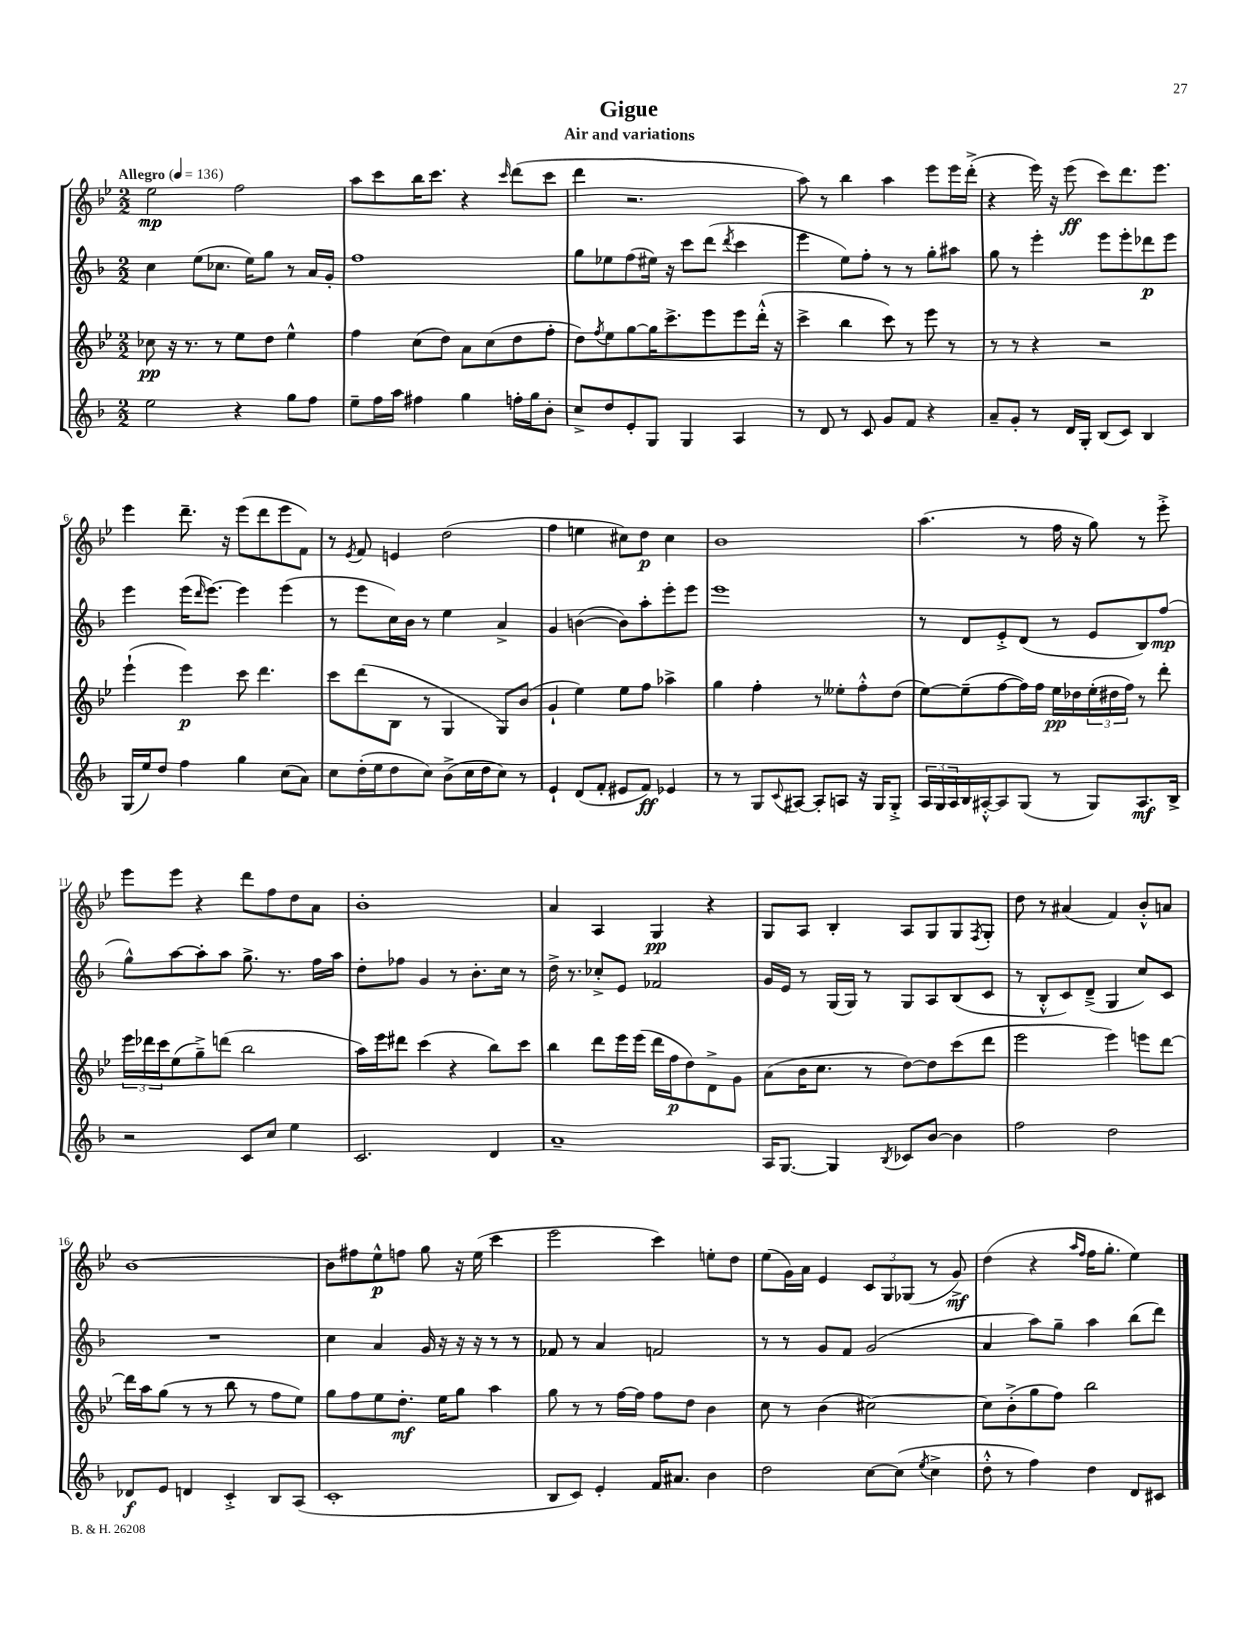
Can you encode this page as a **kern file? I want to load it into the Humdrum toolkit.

**kern	**kern	**kern	**kern
*staff4	*staff3	*staff2	*staff1
*clefG2	*clefG2	*clefG2	*clefG2
*k[b-]	*k[b-e-]	*k[b-]	*k[b-e-]
*M2/2	*M2/2	*M2/2	*M2/2
*MM136	*MM136	*MM136	*MM136
2ee	8cc-	4cc	2ee-
.	16r	.	.
.	8.r	.	.
.	.	(8ee	.
.	8r	8.cc-	.
4r	8ee-	.	2ff
.	.	16ee)	.
.	8dd	8gg	.
8gg	4ee-^^	8r	.
8ff	.	16a	.
.	.	16g'	.
=	=	=	=
8ee~	4ff	1ff	8aa
16ff	.	.	8ccc
16aa	.	.	.
4ff#	(8cc	.	16bb-
.	.	.	8.ccc
.	8dd)	.	.
4gg	8a	.	4r
.	(8cc	.	.
.	.	.	16qqccc
16ff'	8dd	.	(8ddd
16gg	.	.	.
8b-'	8ff'	.	8ccc
=	=	=	=
8cc^	8dd)	8gg	4ddd
.	8qff	.	.
8dd	8ee-	8ee-	.
8e'	[8gg	(8ff	2.r
8G	16gg]	16ee#)	.
.	8.ccc^	16r	.
4G	.	8ccc	.
.	8eee-	(8ddd	.
.	.	8qddd	.
4A	8eee-	4ccc	.
.	(16ddd'^^	.	.
.	16r	.	.
=	=	=	=
8r	4ccc^	4eee	8aa)
8d	.	.	8r
8r	4bb-	8ee)	4bb-
8c	.	8ff'	.
8g	8ccc)	8r	4aa
8f	8r	8r	.
4r	8eee-	8gg'	8eee-
.	8r	8aa#	16eee-
.	.	.	(16ddd'^
=	=	=	=
8a~	8r	8gg	4r
8g'	8r	8r	.
8r	4r	4eee'	16eee-)
.	.	.	16r
16d	.	.	(8eee-
16G'	.	.	.
(8B-	2r	8eee	8ccc)
8c)	.	8eee'	8.ddd
4B-	.	8ddd-	.
.	.	.	8.eee-
.	.	8eee	.
=	=	=	=
(16G	(4eee-`	4eee	4eee-
16ee)	.	.	.
8dd	.	.	.
4ff	4eee-)	(16eee	8.ddd~
.	.	16qqddd	.
.	.	[8.eee)	.
.	.	.	16r
4gg	8ccc	4eee]	(8eee-
.	4.ddd	.	8ddd
(8cc	.	(4eee	8eee-
8a)	.	.	8f)
=	=	=	=
8cc	8ccc	8r	8r
.	.	.	8qe-
(16dd'	(8ddd	8eee	8f
16ee	.	.	.
8dd	8B-	16cc)	4e
.	.	16b-	.
8cc)	8r	8r	.
(8b-^	4G	4ee	(2dd
16cc	.	.	.
16dd	.	.	.
8cc)	8G)	4a^	.
8r	(8b-	.	.
=	=	=	=
4e`	4g`	4g	4ff
(8d	4ee-)	([4b	4ee
8f'	.	.	.
8e#	8ee-	8b])	8cc#)
8f)	8ff	8aa'	8dd
4e-	4aa-^	8eee'	4cc#
.	.	8eee	.
=	=	=	=
8r	4gg	1eee	1b-
8r	.	.	.
8G	4ff'	.	.
8qqc	.	.	.
[8A#	.	.	.
8A#']	8r	.	.
8A	8ee--'	.	.
16r	8ff'^^	.	.
16G	.	.	.
8G'^	(8dd	.	.
=	=	=	=
24A	[8ee-)	8r	(4.aa
24G	.	.	.
24A	.	.	.
16B-	(8ee-~]	8d	.
[16A#'^^	.	.	.
8A#]	[8ff	8e'^	.
(8G	16ff])	(8d	8r
.	16ff	.	.
8r	16ee-	8r	16ff
.	16dd-	.	16r
8G)	(24ee-'	8e	8gg)
.	24dd#	.	.
.	24ff)	.	.
8.A#	8r	8B-)	8r
.	8ddd'	(8ff	8eee-'^
16B-^	.	.	.
=	=	=	=
2r	24eee-	8gg^^)	8eee-
.	24ddd-	.	.
.	24ccc	.	.
.	(8ee-	[8aa	8eee-
.	8gg~^)	8aa']	4r
.	(8ddd	8aa	.
8c	2bb-	8.gg^	8ddd
8cc	.	.	8ff
.	.	8.r	.
4ee	.	.	8dd
.	.	16ff	8a
.	.	16aa	.
=	=	=	=
2.c	16aa)	8dd'	1b-'
.	16eee-	.	.
.	8ddd#	8ff-	.
.	(4ccc	4g	.
.	4r	8r	.
.	.	8.b-'	.
4d	8bb-)	.	.
.	.	16cc	.
.	8ccc	8r	.
=	=	=	=
1a~	4bb-	16dd^	4a
.	.	8.r	.
.	8ddd	8cc-'^	4A
.	16eee-	8e	.
.	(16eee-	.	.
.	16ddd	2f-	4G
.	16ff	.	.
.	8dd)	.	.
.	8d^	.	4r
.	8g	.	.
=	=	=	=
16A	(8a	16g	8G
[8.G	.	16e	.
.	16b-	8r	8A
.	8.cc	.	.
4G]	.	(16G	4B-'
.	.	16G)	.
.	8r	8r	.
8qB-	.	.	.
8c-	[8dd)	8G	8A
[8b-	8dd]	8A	8G
4b-]	(8ccc	(8B-	8G
.	.	.	8qF
.	8ddd	8c	8G'
=	=	=	=
2ff	2eee-	8r	8dd
.	.	8B-'^^	8r
.	.	8c)	(4a#
.	.	(8d~^	.
2dd	4eee-)	4G	4f)
.	8eee	8cc)	8b-'^^
.	[8ddd	8c	8a
=	=	=	=
8d-	16ddd]	1r	[1b-
.	16aa	.	.
8e	(8gg	.	.
4d	8r	.	.
.	8r	.	.
4c'^	8bb-	.	.
.	8r	.	.
8B-	8ff	.	.
(8A	8ee-)	.	.
=	=	=	=
1c'	8gg	4cc	8b-]
.	8ff	.	8ff#
.	8ee-	4a	8ee-^^
.	8.dd'	.	8ff
.	.	16g	8gg
.	16ee-	16r	.
.	8gg	16r	16r
.	.	16r	(16ee-
.	4aa	8r	4ccc
.	.	8r	.
=	=	=	=
8B-	8gg	8f-	2eee-
8c)	8r	8r	.
4e'	8r	4a	.
.	[16ff	.	.
.	16ff]	.	.
16f	8ff	2f	4ccc)
8.a#	.	.	.
.	8dd	.	.
4b-	4b-	.	8ee'
.	.	.	8dd
=	=	=	=
2dd	8cc	8r	(8ee-
.	8r	8r	16g)
.	.	.	16a
.	(4b-	8g	4e-
.	.	8f	.
[8cc	[2cc#)	(2g	12c
.	.	.	12G
(8cc]	.	.	.
.	.	.	(12G-
8qee	.	.	.
4cc^	.	.	8r
.	.	.	8g^)
=	=	=	=
8dd'^^	8cc#]	4a	(4dd
8r	(8b-'^	.	.
4ff)	8gg	8aa)	4r
.	8ff)	8gg~	.
.	.	.	16qqaa
.	.	.	16qqff
4dd	2bb-	4aa	16ff
.	.	.	8.gg'
8d	.	(8bb-	4ee-)
8c#	.	8ddd)	.
==	==	==	==
*-	*-	*-	*-
